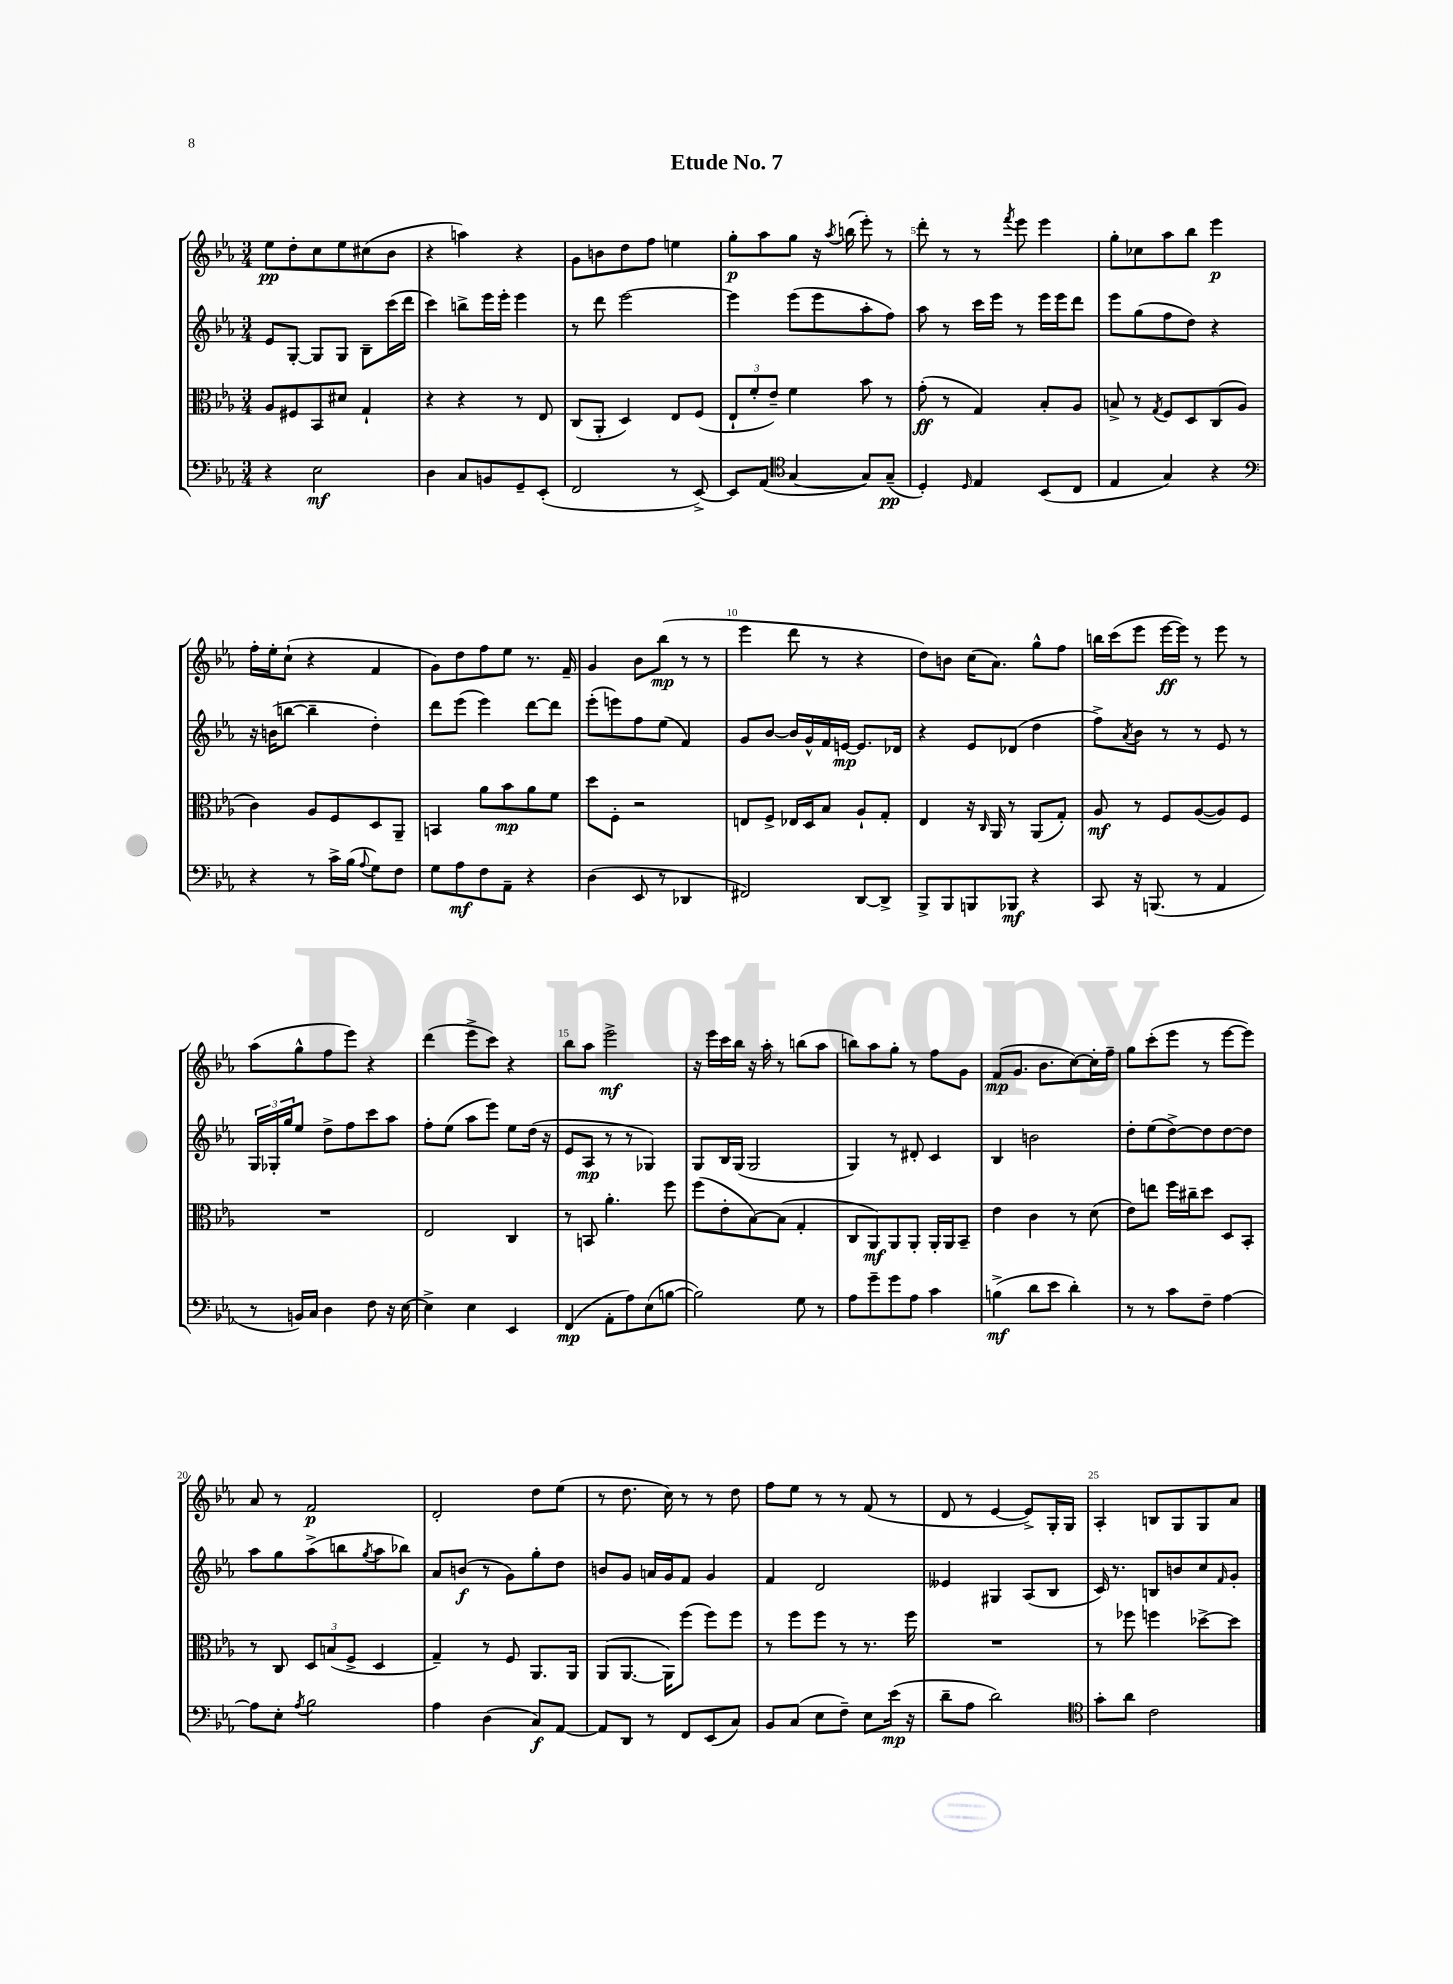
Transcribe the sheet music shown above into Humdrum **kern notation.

**kern	**kern	**kern	**kern
*staff4	*staff3	*staff2	*staff1
*clefF4	*clefC3	*clefG2	*clefG2
*k[b-e-a-]	*k[b-e-a-]	*k[b-e-a-]	*k[b-e-a-]
*M3/4	*M3/4	*M3/4	*M3/4
4r	8A-	8e-	8ee-
.	8F#	[8G'	8dd'
2E-	8BB-	8G]	8cc
.	8d#	8G	8ee-
.	4G`	8B-~	(8cc#
.	.	(16ccc	8b-
.	.	16ddd	.
=	=	=	=
4D	4r	4ccc)	4r
8C	4r	8bb^	4aa)
8BB	.	16eee-	.
.	.	16eee-'	.
8GG~	8r	4eee-	4r
(8EE-'	8E-	.	.
=	=	=	=
2FF	(8C	8r	8g
.	8AA-'	8ddd	8b
.	4D)	[2eee-	8dd
.	.	.	8ff
8r	8E-	.	4ee
[8EE-^)	(8F	.	.
=	=	=	=
8EE-]	12E-`	4eee-]	8gg'
.	12f'	.	.
(8AA-	.	.	8aa-
.	12e-~)	.	.
*clefC4	*	*	*
[4G	4f	(8eee-	8gg
.	.	8eee-	16r
.	.	.	8qaa-
.	.	.	(16bb
8G])	8b-	8aa-'	8eee-')
(8G~	8r	8ff)	8r
=	=	=	=
4D')	(8g'	8aa-	8ddd'
.	8r	8r	8r
16qqD	.	.	.
4E-	4G)	16ccc	8r
.	.	16eee-	.
.	.	.	8qfff
.	.	8r	8eee-
(8BB-	8B-'	16eee-	4eee-
.	.	16eee-	.
8C	8A-	8ddd	.
=	=	=	=
4E-	8B^	8eee-	8gg'
.	8r	(8gg	8cc-
.	8qG	.	.
4G)	8F	8ff	8aa-
.	8D	8dd)	8bb-
4r	(8C	4r	4eee-
.	8A-	.	.
=	=	=	=
*clefF4	*	*	*
4r	4c)	16r	16ff'
.	.	(16b	16ee-'
.	.	[8bb	(8cc`
8r	8A-	4bb~]	4r
16c^	8F	.	.
(16B-	.	.	.
8qqA-	.	.	.
8G)	8D	4dd')	4f
8F	8AA-~	.	.
=	=	=	=
8G	4BB	8ddd	8g)
8A-	.	(8eee-	8dd
8F	8a-	4eee-)	8ff
8AA-~	8b-	.	8ee-
4r	8a-	[8ddd	8.r
.	8f	8ddd]	.
.	.	.	16f~
=	=	=	=
(4D	8dd	(8eee-'	4g
.	8F'	8eee)	.
8EE-	2r	8ff	8b-
8r	.	(8ee-	(8bb-
4DD-	.	4f)	8r
.	.	.	8r
=	=	=	=
2FF#)	8E	8g	4eee-
.	8F^	[8b-	.
.	16E-	16b-]	8ddd
.	16D	16g^^	.
.	8B-	16f	8r
.	.	[16e	.
[8DD	8A-`	8.e]	4r
8DD^]	8G'	.	.
.	.	16d-	.
=	=	=	=
8BBB-^	4E-	4r	8dd)
8BBB-	.	.	8b
8BBB	16r	8e-	(16cc
.	16qqC	.	.
.	16AA-	.	8.a-)
8BBB-	8r	(8d-	.
4r	(8AA-	4dd	8gg^^
.	8G')	.	8ff
=	=	=	=
8CC	8A-	8ff^)	16bb
.	.	.	(16ccc
.	.	8qa-	.
16r	8r	8b-	8eee-
(8.BBB	.	.	.
.	8F	8r	[16eee-
.	.	.	16eee-])
8r	([8A-	8r	8r
4AA-	8A-])	8e-	8eee-
.	8F	8r	8r
=	=	=	=
8r	2.r	24G	(8aa-
.	.	24G-'	.
.	.	24gg	.
16BB)	.	8ee-	8gg^^
16C	.	.	.
4D	.	8dd^	8ff
.	.	8ff	8eee-)
8F	.	8ccc	4r
16r	.	8aa-	.
[16E-	.	.	.
=	=	=	=
4E-^]	2E-	8ff'	(4ddd
.	.	(8ee-	.
4E-	.	8aa-	8eee-^
.	.	8eee-)	8ccc)
4EE-	4C	8ee-	4r
.	.	(16dd	.
.	.	16r	.
=	=	=	=
(4FF	8r	8e-	8bb-
.	8BB	8A-	8aa-
8AA-'	4.a-'	8r	2eee-^
8A-)	.	8r	.
(8E-	.	4G-)	.
[8B	8ff	.	.
=	=	=	=
2B])	(8ff	8G	16r
.	.	.	16eee-
.	8e-'	16B-	16ccc
.	.	(16G	16bb-
.	[8B-)	2G	16r
.	.	.	16aa-'
.	(8B-]	.	8r
8G	4G'	.	(8bb
8r	.	.	8aa-
=	=	=	=
8A-	8C	4G)	8bb)
8g~	8AA-)	.	8aa-
8g	8AA-	8r	8gg'
8A-	8AA-'	8d#'	8r
4c	16AA-'	4c	8ff
.	16AA-	.	.
.	8BB-~	.	8g
=	=	=	=
(4B^	4e-	4B-	(8f
.	.	.	8.g
8d	4c	2b	.
.	.	.	8.b-
8e-	.	.	.
4d')	8r	.	[8cc)
.	(8d	.	16cc']
.	.	.	16ff~
=	=	=	=
8r	8e-)	8dd'	8gg
8r	8ee	(8ee-	(8ccc'
8c	16ff	[8dd^)	8eee-
.	16cc#~	.	.
8F~	8dd	8dd]	8r
[4A-	8D	[8dd	[8eee-
.	8BB-'	8dd]	8eee-])
=	=	=	=
8A-]	8r	8aa-	8a-
8E-'	8C	8gg	8r
8qA-	.	.	.
2B-	12D	(8aa-^	2f
.	(12B	.	.
.	.	8bb	.
.	12F^	.	.
.	.	8qgg	.
.	4D	8aa-	.
.	.	8bb-)	.
=	=	=	=
4A-	4G~)	8a-	2d'
.	.	(8b	.
(4D	8r	8r	.
.	8F	8g)	.
8C)	8.AA-	8gg'	8dd
[8AA-	.	8dd	(8ee-
.	16AA-	.	.
=	=	=	=
8AA-]	(8AA-	8b	8r
8DD	[8.AA-	8g	8.dd
8r	.	16a	.
.	16AA-])	16g	16cc)
8FF	(8ff	8f	8r
(8EE-	8ff)	4g	8r
8C)	8ff	.	8dd
=	=	=	=
8BB-	8r	4f	8ff
(8C	8ff	.	8ee-
8E-	8ff	2d	8r
8F~)	8r	.	8r
8E-	8.r	.	(8f
(16e-	.	.	8r
16r	16ff	.	.
=	=	=	=
8d~	2.r	4e--	8d
8A-	.	.	8r
2d)	.	4G#	[4e-
.	.	(8A-	8e-^])
.	.	8B-	16G'
.	.	.	16G
=	=	=	=
*clefC4	*	*	*
8g'	8r	16c)	4A-'
.	.	8.r	.
8a-	8ff-	.	.
2c	4ff	8B	8B
.	.	8b	8G
.	[8dd-^	8cc	8G
.	.	16qqf	.
.	8dd-]	8g'	8a-
==	==	==	==
*-	*-	*-	*-
